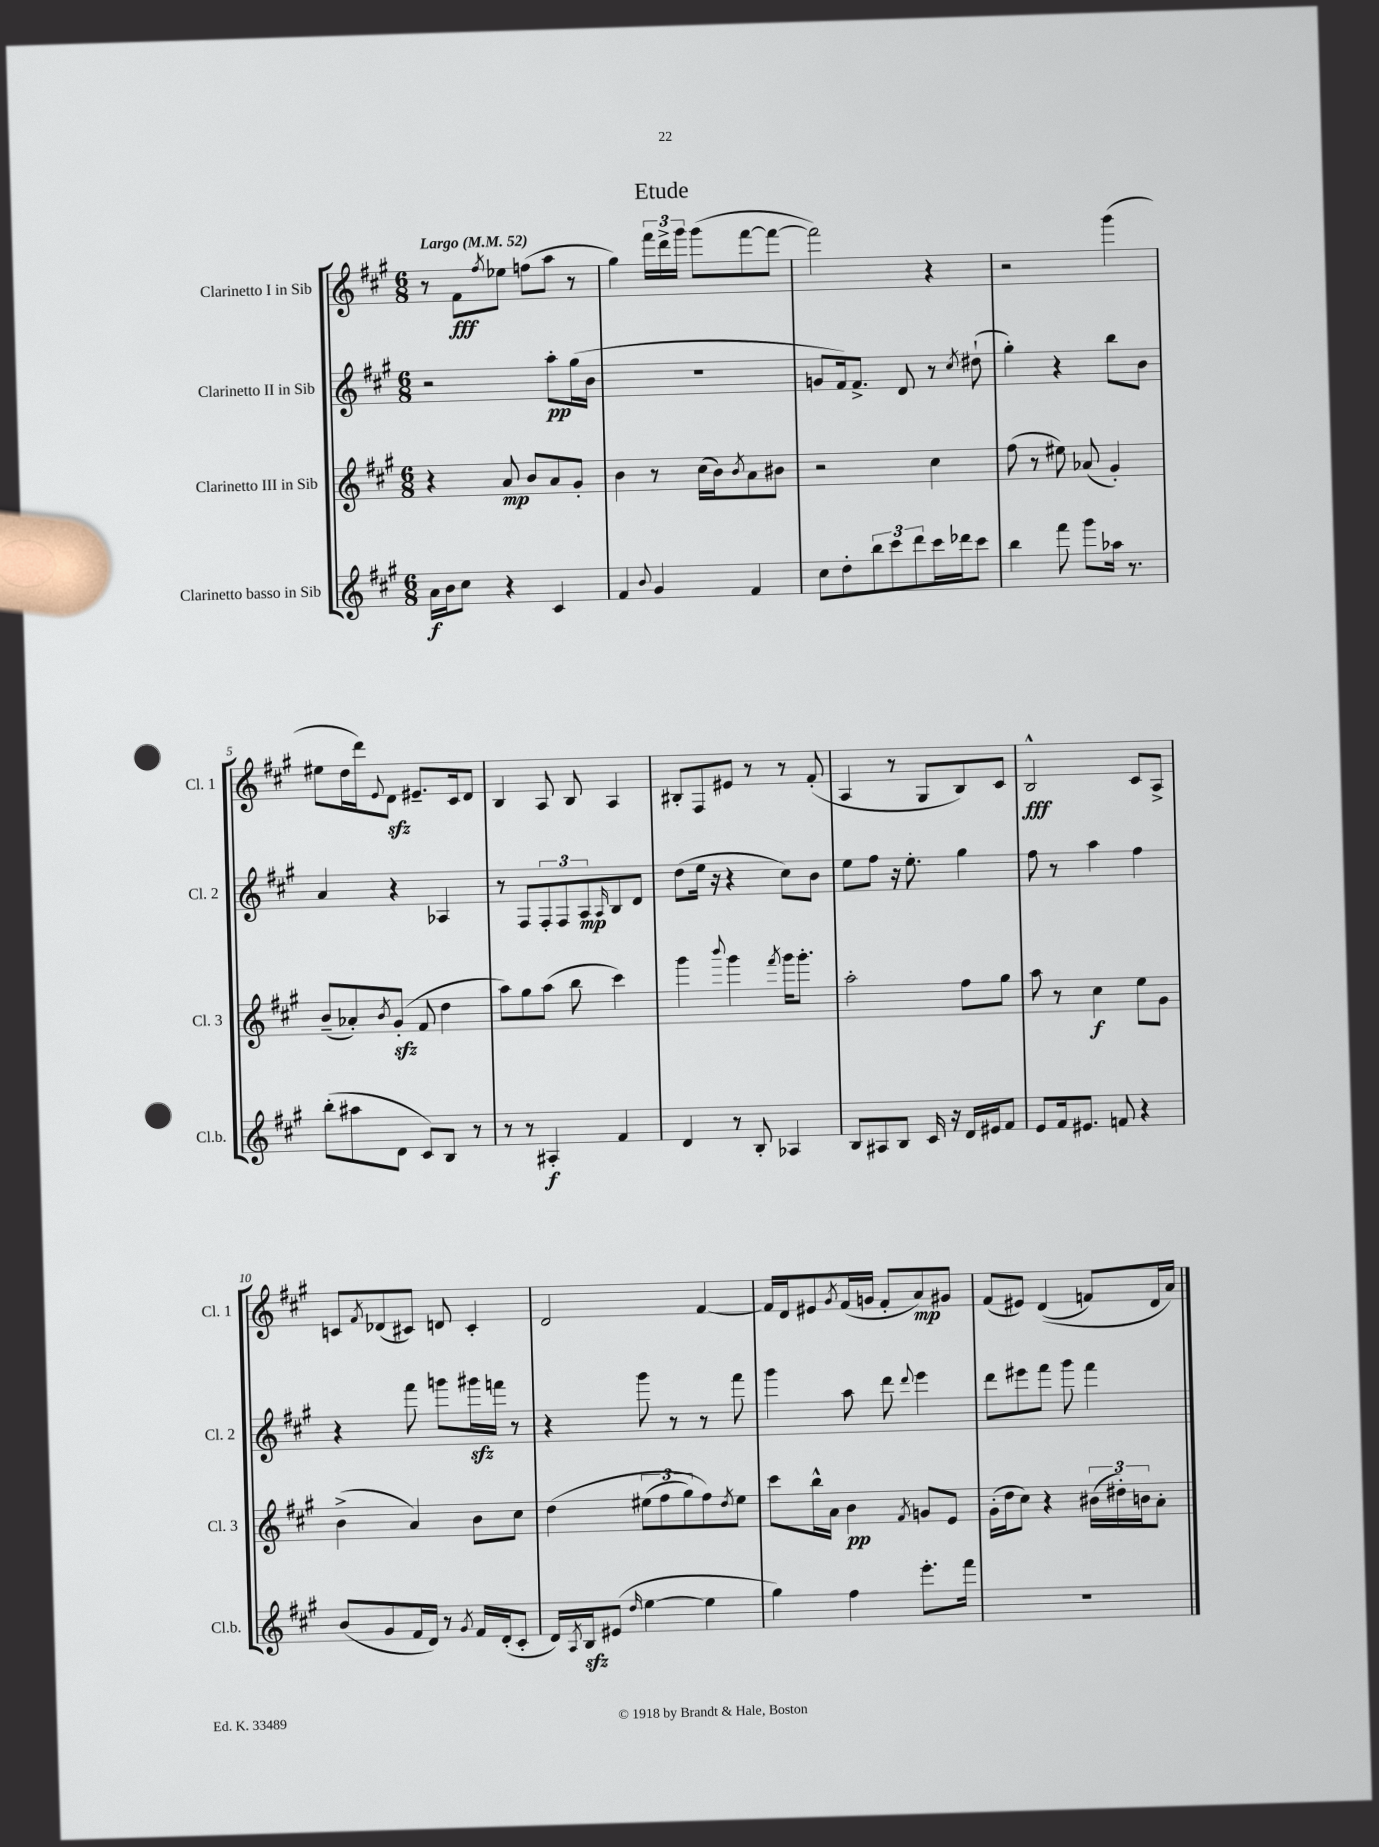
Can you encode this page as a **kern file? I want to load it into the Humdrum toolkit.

**kern	**kern	**kern	**kern
*staff4	*staff3	*staff2	*staff1
*clefG2	*clefG2	*clefG2	*clefG2
*k[f#c#g#]	*k[f#c#g#]	*k[f#c#g#]	*k[f#c#g#]
*M6/8	*M6/8	*M6/8	*M6/8
*MM52	*MM52	*MM52	*MM52
16a	4r	2r	8r
16b	.	.	.
8cc#	.	.	8f#
.	.	.	8qff#
4r	8a	.	8ee-
.	8b	.	(8ff
4c#	8a	8aa'	8aa
.	8g#'	(16gg#	8r
.	.	16b	.
=	=	=	=
4f#	4b	2.r	4gg#)
8qqb	.	.	.
4g#	8r	.	24fff#
.	.	.	24ddd^
.	.	.	24ggg#
.	(16cc#	.	(8ggg#
.	16b)	.	.
.	8qb	.	.
4f#	8a	.	[8fff#
.	8b#	.	8fff#_
=	=	=	=
8cc#	2r	8g	2fff#])
8dd'	.	16f#)	.
.	.	8.f#^	.
12bb	.	.	.
12ccc#	.	.	.
.	.	8d	.
12ddd	.	.	.
16ccc#	4cc#	8r	4r
16ddd-	.	.	.
.	.	8qcc#	.
8ccc#	.	(8dd#`	.
=	=	=	=
4bb	(8ff#	4gg#')	2r
.	8r	.	.
8fff#	8ee#)	4r	.
8ggg#	(8a-	.	.
16aa-	4g#')	8bb	(4ggg#
8.r	.	.	.
.	.	8b	.
=	=	=	=
(8bb'	(8b~	4a	8ee#
8aa#	8a-')	.	16dd
.	.	.	16ddd)
.	8qb	.	8qqe
8d	(8g#'	4r	8d
8c#)	8f#	.	8.e#~
8B	4dd	4A-	.
.	.	.	16c#
8r	.	.	8d
=	=	=	=
8r	8aa)	8r	4B
8r	8gg#	8F#	.
4A#'	(8aa	12F#'	8A
.	.	12F#	.
.	8bb	.	8B
.	.	12A	.
.	.	16qqA	.
4f#	4ccc#)	8B	4A
.	.	8d	.
=	=	=	=
4d	4ggg#	(8dd	8B#'
.	.	16ee	8F#
.	.	16r	.
.	8qqbbb	.	.
8r	4ggg#	4r	8e#
8B'	.	.	8r
.	8qfff#	.	.
4A-	16ggg#	8cc#)	8r
.	8.ggg#'	.	.
.	.	8b	(8f#'
=	=	=	=
8B	2aa'	8ee	4A
8A#	.	8ff#	.
8B	.	16r	8r
.	.	8.ee'	.
16c#	.	.	8G#
16r	.	.	.
16d	8ff#	4gg#	8B)
16e#	.	.	.
8f#	8gg#	.	8c#
=	=	=	=
8e	8aa	8ff#	2B^^
16f#	8r	8r	.
8.e#	.	.	.
.	4cc#	4aa	.
8f	.	.	.
4r	8ee	4ff#	8c#
.	8g#	.	8A^
=	=	=	=
(8b	(4b^	4r	8c
.	.	.	8qf#
8g#	.	.	(8d-
16f#	4a)	8fff#	8c#)
16d)	.	.	.
8r	.	8ggg	8d
8qg#	.	.	.
16f#	8b	16ggg#	4c#'
(16d'	.	16fff	.
8c#'	8cc#	8r	.
=	=	=	=
16d)	&(4dd	4r	2d
8qA	.	.	.
16B	.	.	.
(8e#	.	.	.
16qqdd	.	.	.
[4ee	(12ee#	8ggg#	.
.	12ff#	.	.
.	.	8r	.
.	12gg#)	.	.
4ee]	8ff#&)	8r	[4f#
.	8qdd	.	.
.	8ee#	8fff#	.
=	=	=	=
4gg#)	8ccc#	4ggg#	16f#]
.	.	.	16d
.	16bb^^	.	8e#
.	16a	.	.
.	.	.	8qg#
4ff#	4b	8aa	(16f#
.	.	.	16g
.	.	8ddd	8f#'
.	8qf#	8qqddd	.
8.eee'	8g	4eee	8a)
.	8e	.	8g#
16fff#	.	.	.
=	=	=	=
2.r	(16g#'	8ddd	(8f#
.	16dd	.	.
.	8cc#)	8eee#	8e#)
.	4r	8fff#	&((4d
.	.	8ggg#	.
.	(24b#	4fff#	8f)
.	24dd#')	.	.
.	24b	.	.
.	8a'	.	16d
.	.	.	16a&)
==	==	==	==
*-	*-	*-	*-
